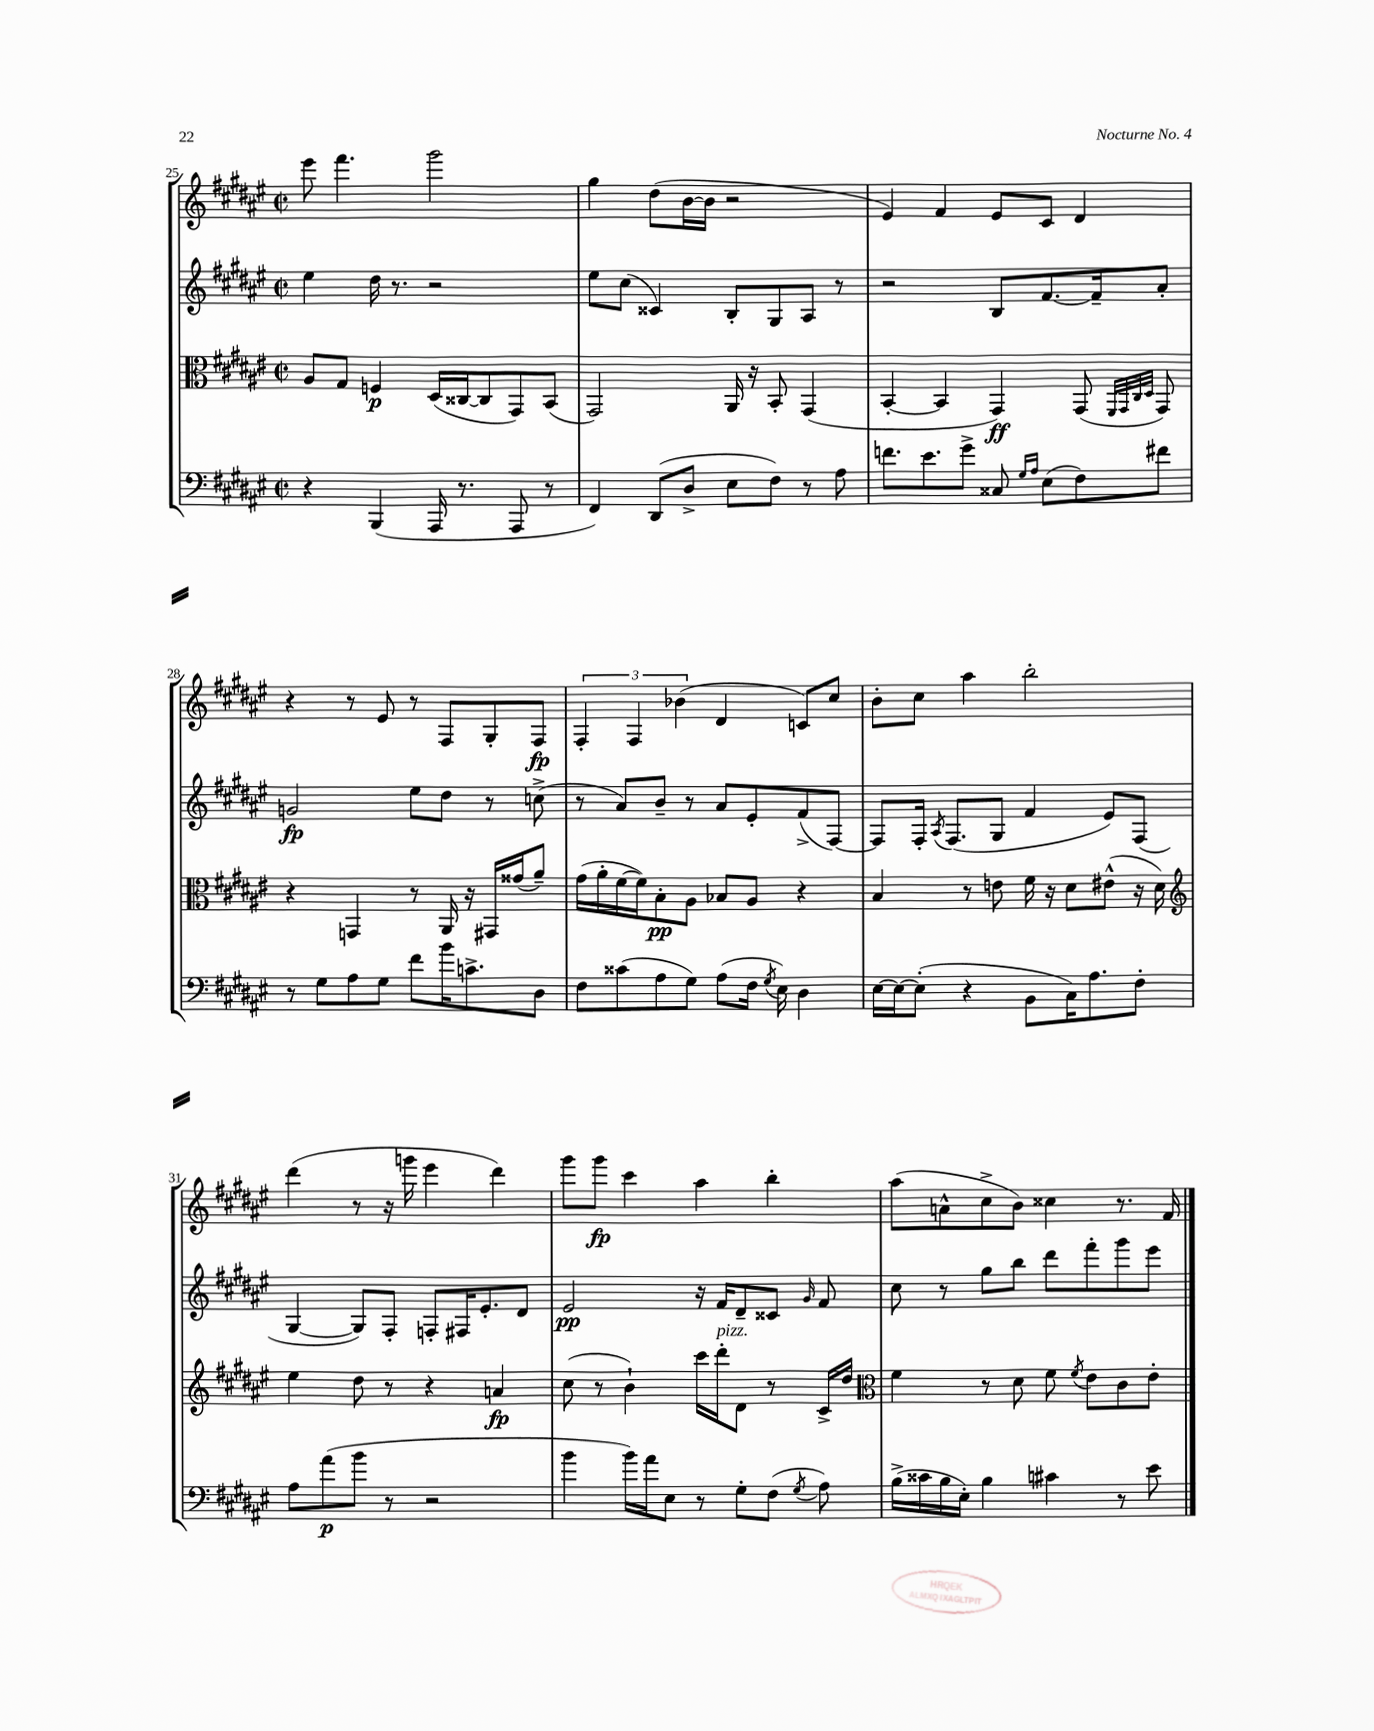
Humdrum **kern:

**kern	**kern	**kern	**kern
*staff4	*staff3	*staff2	*staff1
*clefF4	*clefC3	*clefG2	*clefG2
*k[f#c#g#d#a#e#]	*k[f#c#g#d#a#e#]	*k[f#c#g#d#a#e#]	*k[f#c#g#d#a#e#]
*M2/2	*M2/2	*M2/2	*M2/2
*met(c|)	*met(c|)	*met(c|)	*met(c|)
4r	8A#/L	4ee#\	8eee#\
.	8G#/J	.	4.fff#\
(4BBB/	4F/	16dd#\	.
.	.	8.r	.
16AAA#/	(16D#/LL	2r	2ggg#\
8.r	[16C##/J	.	.
.	8C##/]	.	.
8AAA#/	8GG#/)	.	.
8r	(8BB/J	.	.
=	=	=	=
4FF#/)	2GG#/)	8ee#\L	4gg#\
.	.	(8cc#\J	.
(8DD#/L	.	4c##/)	(8dd#\L
8D#^/J	.	.	[16b\L
.	.	.	16b\]JJ
8E#\L	16AA#/	8B'/L	2r
.	16r	.	.
8F#\J)	8BB'/	8G#/	.
8r	(4GG#/	8A#/J	.
8A#\	.	8r	.
=	=	=	=
8.f\L	[4BB'/	2r	4e#/)
8.e#\	.	.	.
.	4BB/]	.	4f#/
8g#^\J	.	.	.
8C##/	4GG#/)	8B/L	8e#/L
16qqG#/LL	.	.	.
16qqA#/JJ	.	.	.
(8E#\L	.	[8.f#/	8c#/J
8F#\)	(8GG#/	.	4d#/
.	.	16f#~/]k	.
.	32qqFF#/LLL	.	.
.	32qqGG#/	.	.
.	32qqC#/	.	.
.	32qqD#/JJJ	.	.
8f#\J	8GG#/)	8a#'/J	.
=	=	=	=
8r	4r	2g/	4r
8G#\L	.	.	.
8A#\	4GG/	.	8r
8G#\J	.	.	8e#/
8f#\L	8r	8ee#\L	8r
16b\K	16AA#/	8dd#\J	8F#/L
8.c^\	16r	.	.
.	16GG#/LL	8r	8G#'/
.	(16g##/J	.	.
8D#\J	8a#~/J)	(8cc^\	8F#/J
=	=	=	=
8F#\L	(16g#\LL	8r	6F#'/
.	16a#'\	.	.
(8c##\	[16f#\	8a#/L)	.
.	.	.	6F#/
.	16f#\]J)	.	.
8A#\	8B'\	8b~/J	.
.	.	.	(6b-\
8G#\J)	8A#\J	8r	.
(8A#\L	8B-/L	8a#/L	4d#/
16F#\Jk	8A#/J	8e#'/	.
8qG#/	.	.	.
16E#\)	.	.	.
4D#\	4r	(8f#^/	8c/L)
.	.	[8F#/J)	8cc#/J
=	=	=	=
[16E#\LL	4B/	8F#/]L	8b'\L
16E#\_J	.	.	.
(8E#'\]J	.	16F#'/Jk	8cc#\J
.	.	8qA#/	.
.	.	(8.F#/L	.
4r	8r	.	4aa#\
.	8e\	8G#/J	.
8BB\L	16f#\	4f#/	2bb'\
.	16r	.	.
16C#\K)	8d#\L	.	.
8.A#\	.	.	.
.	(8e#^^\J	8e#/L)	.
8F#'\J	16r	(8F#/J	.
.	16d#\)	.	.
=	=	=	=
*	*clefG2	*	*
8A#\L	4ee#\	[4G#/	(4ddd#\
(8a#\	.	.	.
8b\J	8dd#\	8G#/]L)	8r
8r	8r	8F#'/J	16r
.	.	.	16ggg\
2r	4r	8F'/L	4eee#\
.	.	16F#/K	.
.	.	8.e#'/	.
.	4a/	.	4ddd#\)
.	.	8d#/J	.
=	=	=	=
4b\	(8cc#\	2e#/	8ggg#\L
.	8r	.	8ggg#\J
16b\LL)	4b`\)	.	4ccc#\
16a#\J	.	.	.
8E#\J	.	.	.
8r	16ccc#\LL	16r	4aa#\
.	16ddd#'\J	16f#/LK	.
8G#'\L	8d#\J	8d#~/	.
(8F#\J	8r	8c##/J	4bb'\
8qG#/	.	16qqg#/	.
8A#\)	16c#^/LL	8f#/	.
.	16dd#/JJ	.	.
=	=	=	=
*	*clefC3	*	*
(16B^\LL	4f#\	8cc#\	(8aa#\L
16c##\	.	.	.
16B\	.	8r	8a^^\
16E#'\JJ)	.	.	.
4B\	8r	8gg#\L	8cc#^\
.	8d#\	8bb\J	8b\J)
4c#\	8f#\	8ddd#\L	4cc##\
.	8qf#/	.	.
.	8e#\L	8fff#'\	.
8r	8c#\	8ggg#\	8.r
8e#\	8e#'\J	8eee#\J	.
.	.	.	16f#/
==	==	==	==
*-	*-	*-	*-
